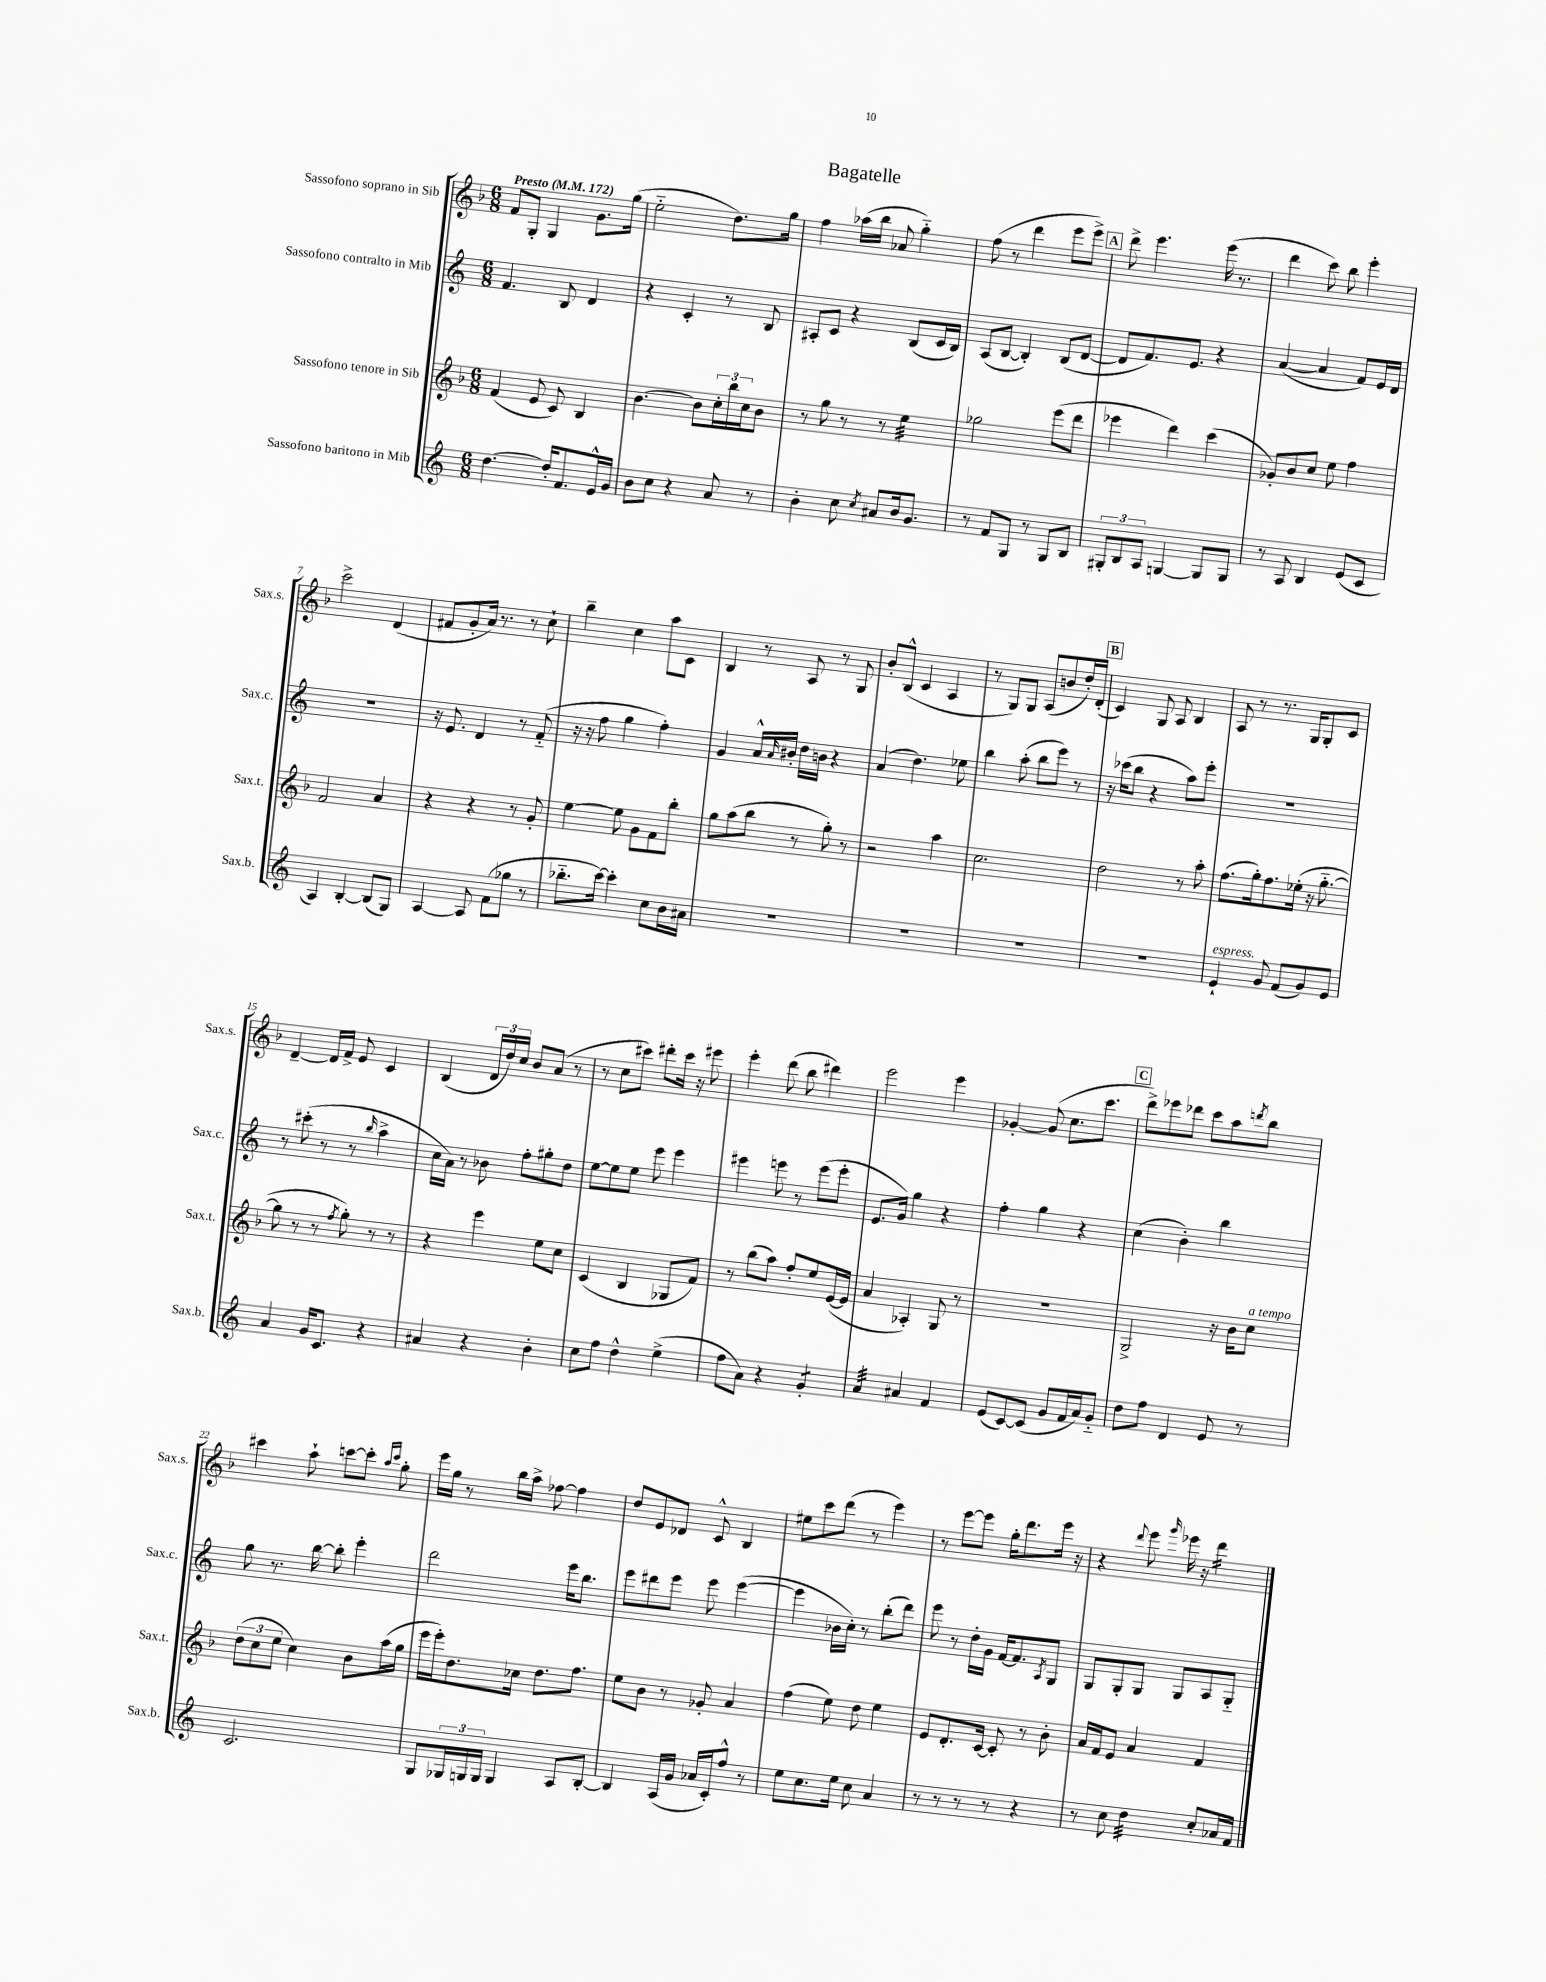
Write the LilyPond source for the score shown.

\header { title = "Bagatelle" }
<<
\new StaffGroup <<
\new Staff = "s0" \with { instrumentName = "Sassofono soprano in Sib" shortInstrumentName = "Sax.s." } {
    \clef treble \key f \major \numericTimeSignature \time 6/8 \tempo "Presto" 4 = 172
    f'8 g8-. g4 g'8. g''16( |
    e''2-_ d''8.) g''16 |
    f''4 aes''16( bes''16 aes'8 g''4-_) |
    f''8( r8 d'''4 e'''8 e'''8->) |
    \mark \markup { \box "A" } d'''8-> e'''4. e'''16( r8. |
    d'''4 c'''8) bes''8 e'''4-. |
    c'''2-> d'4( |
    fis'8 g'8-. a'16) r8. r8 c''8-! |
    bes''4-- c''4 a''8 c'8 |
    bes4 r8 a8 r8 g8 |
    bes'8-. bes8-^( c'4 a4 |
    r8 g8) g8 a8( b'8 d''16-.) d'16-.( |
    \mark \markup { \box "B" } c'4) g8 a8 bes4 |
    a8 r8 r8. g16 g8-. c'8 |
    d'4~-- d'16 f'16-> e'8 c'4 |
    bes4( \tuplet 3/2 { d'16 d''16) c''16 } bes'8 a'8( r8 |
    r8 c''8 cis'''8) dis'''8-. cis'''16 r16 eis'''8 |
    e'''4-. d'''8( bes''8 dis'''4) |
    e'''2 e'''4 |
    ges'4~-. ges'8( c''8. c'''8. |
    \mark \markup { \box "C" } d'''8->) ees'''8 des'''8 c'''8 a''8 \acciaccatura { d'''8 } bes''8 |
    cis'''4 a''8-! c'''8~ c'''8-. \grace { a''16 c'''16 } g''8-. |
    e'''16 g''16 r8 bes''16 a''16-> fes''8~ fes''4 |
    d''8 e'8 des'8 c'8-^ bes4 |
    eis''8 c'''8 d'''8( r8 e'''4) |
    r8 e'''8~ e'''8 g''16-. d'''8. e'''16 r16 |
    r4 \appoggiatura { d'''8 } e'''8 \grace { g'''16 } ees'''16 r16 d'''4:16 \bar "|." |
}
\new Staff = "s1" \with { instrumentName = "Sassofono contralto in Mib" shortInstrumentName = "Sax.c." } {
    \clef treble \key c \major \numericTimeSignature \time 6/8
    f'4. b8 d'4 |
    r4 c'4-. r8 b8 |
    ais8-. c'8 r4 b8( c'16 b16) |
    a8( b8~ b4-.) b8( d'8~ |
    \mark \markup { \box "A" } d'8 f'8.) e'8. r4 |
    a'4~( a'4 f'8) e'16 d'16 |
    R2. |
    r16 e'8. d'4 r8 f'8-_( |
    r16 r16 f''8 g''4 f''4-.) |
    g'4 a'16-^ \grace { a'16 } bis'16-. d''16 b'16 r4 |
    a'4( d''4.) ees''8 |
    b''4 a''8-.( b''8 e'''8) r8 |
    \mark \markup { \box "B" } r16 ces'''16( b''8 r4 a''8) e'''8-. |
    R2. |
    r8 cis'''8-.( r8 r8 \grace { b''16 } a''4-> |
    c''16 a'16) r8 bes'8 f''8-. gis''8-. d''8 |
    e''8~ e''8 e''8 e'''8 e'''4 |
    eis'''4 e'''8 r8 e'''8( e'''8-. |
    e'8. g'16) g''4 r4 |
    f''4-. g''4 r4 |
    \mark \markup { \box "C" } c''4( b'4-.) b''4 |
    g''8 r8. b''16~ b''8-. e'''4-. |
    d'''2 e'''16 b''8. |
    e'''8 dis'''8 e'''8 e'''8 e'''4~( |
    e'''4 bes'16 c''16-.) r8 b''8-.( d'''8) |
    e'''8 r8 d''16-. g'16 f'16~ f'8. \acciaccatura { a8 } g8 |
    g8 g8-. g8 g8 a8 g8-_ \bar "|." |
}
\new Staff = "s2" \with { instrumentName = "Sassofono tenore in Sib" shortInstrumentName = "Sax.t." } {
    \clef treble \key f \major \numericTimeSignature \time 6/8
    f'4( e'8 c'8) bes4 |
    bes'4.~ bes'8 \tuplet 3/2 { c''16-. bes''16 c''16 } bes'8 |
    r8 g''8 r8 r8 e''4:32 |
    ges''2 e'''8( d'''8 |
    \mark \markup { \box "A" } ees'''4 d'''4) c'''4( |
    ges'8-.) bes'8 c''8 e''8 f''4 |
    f'2 a'4 |
    r4 r4 r8 g'8-. |
    e''4~ e''8 g'8 f'8 bes''8-. |
    g''8 a''8( bes''8 r8 g''8-.) r8 |
    r2 a''4 |
    c''2. |
    \mark \markup { \box "B" } d''2 r8 a''8-. |
    f''8.( g''16-.) f''8. ees''16-.( r16 g''8.~-_ |
    g''8 r8 r8 \acciaccatura { f''8 } g''8-.) r8 r8 |
    r4 e'''4 e''8 c''8 |
    c'4( bes4 ges8 f'8) |
    r8 bes''8( a''8) f''8-. e''8 e'16~( e'16 |
    a'4 aes4-.) g8 r8 |
    R2. |
    \mark \markup { \box "C" } g2-> r16 bes'16 c''8^\markup { \italic "a tempo" } |
    \tuplet 3/2 { d''8( c''8 e''8 } c''4) bes'8 a''16( g''16 |
    e'''16 e'''16-.) d''8. ces''16 d''8. f''8. |
    e''8 bes'8 r8 ges'8-. a'4 |
    f''4( e''8) d''8 e''4 |
    e'8 d'8.-. c'16~ c'8-. r8 bes'8-. |
    a'16 f'16 e'8 a'4 f'4 \bar "|." |
}
\new Staff = "s3" \with { instrumentName = "Sassofono baritono in Mib" shortInstrumentName = "Sax.b." } {
    \clef treble \key c \major \numericTimeSignature \time 6/8
    d''4.~ d''16-. f'8. e'16-^ g'16 |
    b'8 c''8 r4 a'8 r8 |
    b'4-. c''8 \acciaccatura { c''8 } ais'8 b'16 g'8. |
    r8 f'8 g8 r8 g8 b8 |
    \mark \markup { \box "A" } \tuplet 3/2 { gis8-. b8 a8 } g4~ g8 g8 |
    r8 a8 b4 e'8( c'8 |
    a4) b4~-. b8( g8) |
    a4~ a8 f'8( ges''8 r8 |
    bes''8.-_ c'''16~) c'''4-. c''8 b'16 ais'16 |
    R2. |
    R2. |
    R2. |
    \mark \markup { \box "B" } R2. |
    e'4-!^\markup { \italic "espress." } g'8 f'8( g'8) e'8 |
    a'4 g'16 c'8. r4 |
    ais'4 r4 b'4-. |
    c''8 f''8 d''4-^ e''4->( |
    f''8 a'8) r4 g'4:8-. |
    a'4:32 ais'4 f'4 |
    e'8( c'8~) c'8( g'8 f'16 a'16) g'8-_ |
    \mark \markup { \box "C" } d''8 f''8 d'4 e'8 r8 |
    c'2. |
    g8 \tuplet 3/2 { ges16 g16 g16 } g4 a8 b8~-. |
    b4 a16( g'16 aes'16 c'16-.) f''8-^ r8 |
    e''8 c''8. e''16 c''8 a'4 |
    r8 r8 r8 r8 r4 |
    r8 c''8 d''4:32 c''8-. aes'16 f'16 \bar "|." |
}
>>
>>
